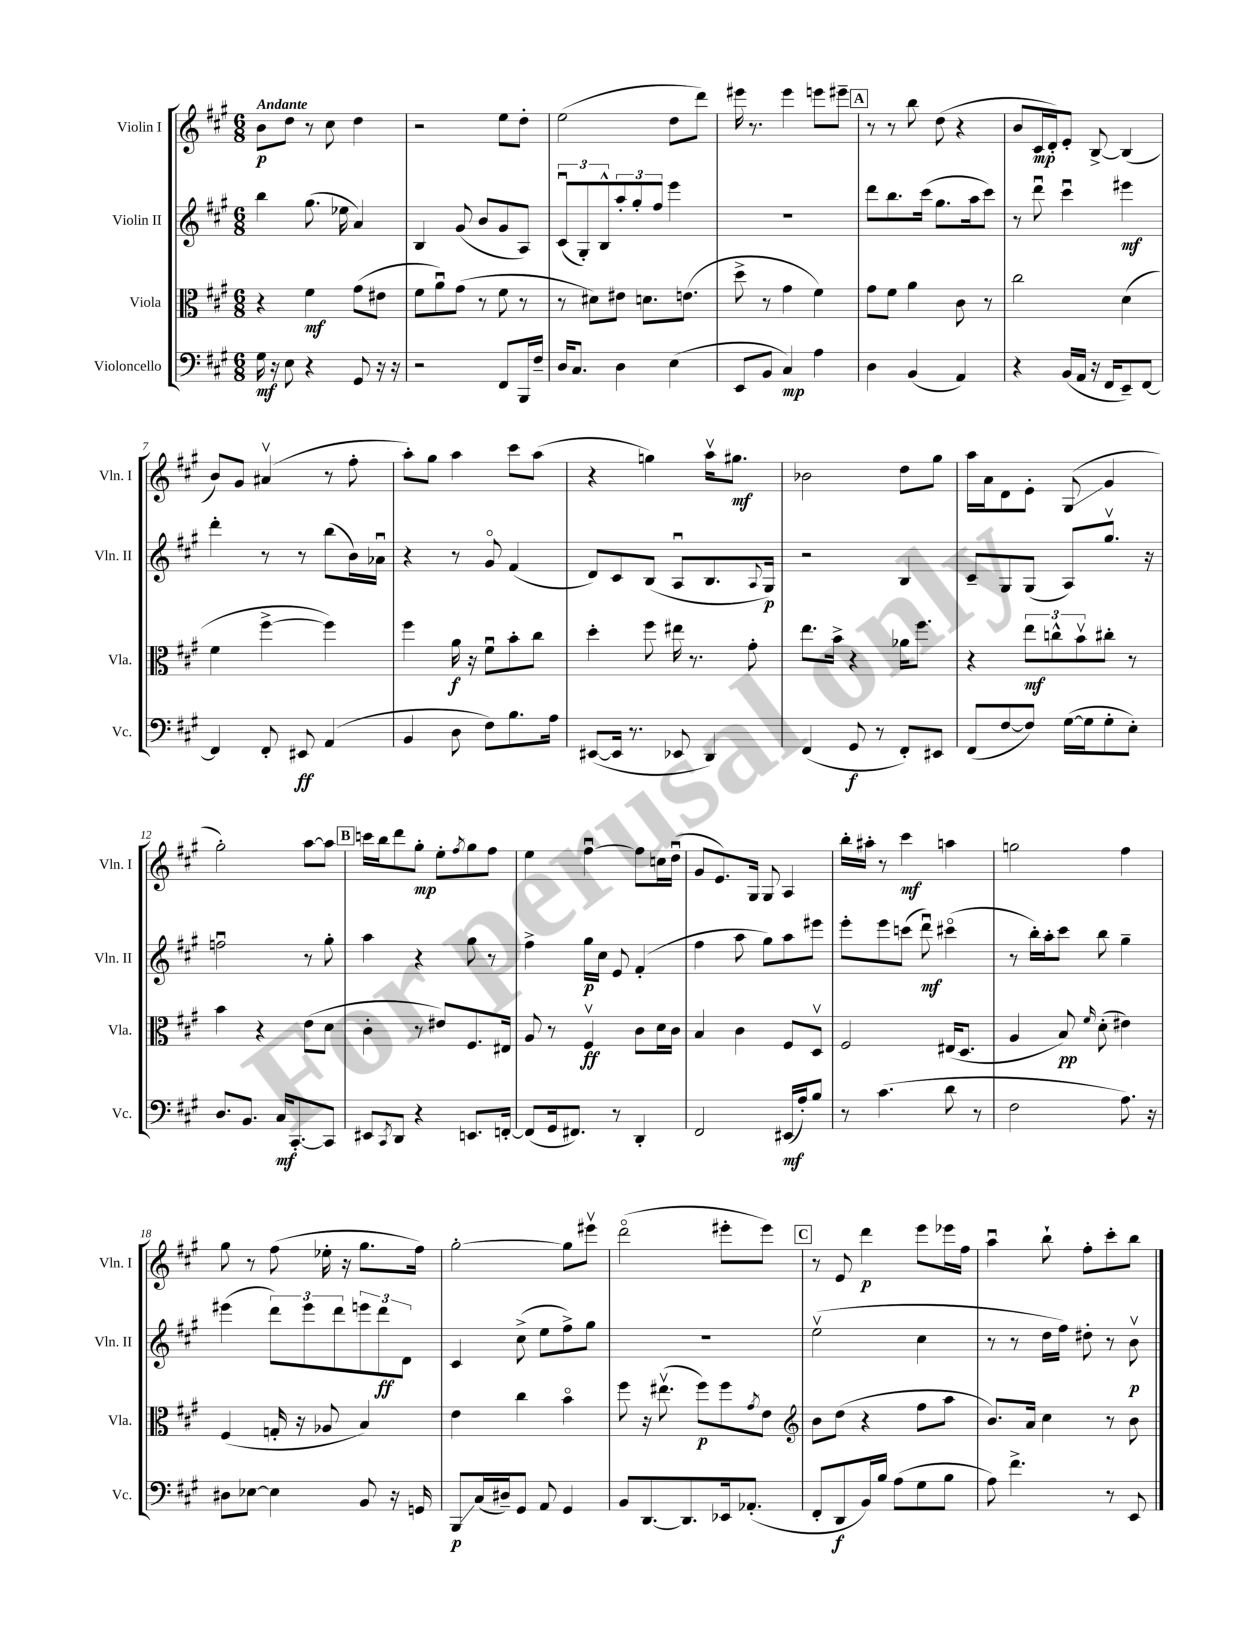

**kern	**kern	**kern	**kern
*staff4	*staff3	*staff2	*staff1
*clefF4	*clefC3	*clefG2	*clefG2
*k[f#c#g#]	*k[f#c#g#]	*k[f#c#g#]	*k[f#c#g#]
*M6/8	*M6/8	*M6/8	*M6/8
16G#\	4r	4bb\	8b\L
16r	.	.	.
8E\	.	.	8dd\J
4r	4f#\	(8.gg#\	8r
.	.	.	8cc#\
.	.	16ee-\	.
8GG#/	(8g#\L	4a/)	4dd\
16r	8e#\J	.	.
16r	.	.	.
=	=	=	=
2r	8f#\L	4B/	2r
.	8au\)	.	.
.	(8g#\J	(8g#/	.
.	8r	8b/L	.
8FF#/L	8f#\	8g#/	8ee\L
16BBB/L	8r	8A/J)	8dd'\J
16F#~/JJ	.	.	.
=	=	=	=
16D/LK	8r	(12c#u/L	(2ee\
8.C#/J	.	.	.
.	.	12G#'/)	.
.	8d#\L)	.	.
.	.	12B^^/	.
4D\	8e#\J	12aa'/	.
.	.	12gg#'/	.
.	8.d\L	.	.
.	.	12ff#/J	.
(4E\	.	4eee\	8dd\L
.	(8.e\J	.	.
.	.	.	8ddd\J)
=	=	=	=
8EE/L	8dd^\	2.r	16eee#\
.	.	.	8.r
8BB/J	8r	.	.
4C#/)	4g#\	.	4eee#\
4A\	4f#\)	.	8eee\L
.	.	.	8eee#~\J
=	=	=	=
4D\	8g#\L	8ddd\L	8r
.	8f#\J	8.bb\	8r
(4BB/	4a\	.	8bb\
.	.	(16ccc#\Jk	.
.	.	8.gg#\L	(8dd\
4AA/)	8c#\	.	4r
.	.	16aa\k	.
.	8r	8ccc#\J)	.
=	=	=	=
4r	2cc#\	8r	8b/L
.	.	8dddu\	16c#/L
.	.	.	16d'/J)
(16BB/LL	.	4ccc#u\	8e'/J
16AA/JJ	.	.	.
16r	.	.	[8B^/
16FF#/LK	.	.	.
8EE~/)	(4d\	4eee#\	(4B/]
[8FF#/J	.	.	.
=	=	=	=
4FF#/]	4f#\	4ddd'\	8b/L)
.	.	.	8g#/J
8FF#'/	[4ff#^\	8r	(4a#v/
8EE#/	.	8r	.
(4AA/	4ff#\])	(8bb\L	8r
.	.	16b\L)	8ff#'\
.	.	16a-u\JJ	.
=	=	=	=
4BB/	4ff#\	4r	8aa'\L)
.	.	.	8gg#\J
8D\	16a\	8r	4aa\
.	16r	.	.
8F#\L)	8f#u\L	8g#o/	.
8.B\	8b'\	(4f#/	8ccc#\L
.	8cc#\J	.	(8aa\J
16A\Jk	.	.	.
=	=	=	=
([8EE#/L	4dd'\	8d/L)	4r
16EE#/]Jk	.	8c#/	.
8.r	.	.	.
.	8ff#\	(8B/J	4gg\)
8EE-/	16ee#\	8Au/L	.
.	8.r	.	.
4DD/)	.	8.B/	16aav\LK
.	.	.	8.gg#\J
.	8g#'\	.	.
.	.	8qqA/	.
.	.	16G#/Jk)	.
=	=	=	=
(4FF#/	8.ee\L	2r	2b-\
.	16b^\Jk	.	.
8GG#/	4r	.	.
8r	.	.	.
8FF#'/L)	16a-\LK	4B/	8dd\L
.	8.ff#\J	.	.
8EE#/J	.	.	8gg#\J
=	=	=	=
(8FF#/L	4r	8c#~/L	16aa\LL
.	.	.	16a\J
[8F#/	.	8G#/	8d\
8F#/]J)	12ee\L	(8G#/J	8e'\J
.	12cc^^\	.	.
([16G#\LL	.	8A/L)	(8G#/
.	12bv\	.	.
16G#\]J	.	.	.
8G#'\	8cc#'\J	8.gg#v/J	4g#/
8E'\J)	8r	.	.
.	.	16r	.
=	=	=	=
8.D/L	4b\	2ffu\	2gg#'\)
8.BB/J	.	.	.
.	4r	.	.
16C#/LK	.	.	.
[8.CC#'/	.	.	.
.	(8e\L	8r	[8aa\L
8CC#/]J	8d\J	8gg#'\	8aa\]J
=	=	=	=
8EE#/L	4c#'\	4aa\	16ccc\LL
.	.	.	16bb\J
8qCC#/	.	.	.
8DD/J	.	.	8ddd\
4r	8r	4r	8gg#'\J
.	8e#/L)	.	8ee'\L
.	.	.	8qff#/
8.EE/L	8.F#/	8gg#\	8gg#\
.	.	8r	8ff#\J
[16FF'/Jk	16E#/Jk	.	.
=	=	=	=
(8FF/]L	8A/	4ff#^\	4ee\
16GG#/k	8r	.	.
8.FF#/J)	.	.	.
.	4F#v/	16gg#\LL	[4ff#u\
.	.	16cc#\JJ	.
8r	.	8e/	.
4DD'/	8c#\L	(4f#'/	8ff#\]L
.	16d\L	.	16cc\L
.	16c#\JJ	.	(16ddu\JJ
=	=	=	=
2FF#/	4B/	4ff#\	8g#/L
.	.	.	8.e/)
.	4c#\	8aa\	.
.	.	.	16G#/Jk
.	.	8gg#\L)	8G#/
(16EE#/LL	8F#/L	8aa\	4A/
16A'/J)	.	.	.
8B/J	8Dv/J	8eee#\J	.
=	=	=	=
8r	2F#/	8eee'\L	16bb'\LL
.	.	.	16aa#'\JJ
(4.c#\	.	8eee\	8r
.	.	(8ccc\J	4ccc#\
.	.	8dddu\)	.
8d\	(16E#/LK	(4ccc#o\	4aa\
.	8.D/J	.	.
8r	.	.	.
=	=	=	=
2F#\	4A/	8r	2gg\
.	.	16bb'\LL)	.
.	.	16aa'\J	.
.	8B/)	8ccc#\J	.
.	16qqf#/	.	.
.	(8d'\	8bb\	.
8.A\)	4e#\)	4gg#~\	4ff#\
16r	.	.	.
=	=	=	=
8D#\L	(4F#/	(4eee#\	8gg#\
[8E-\J	.	.	8r
4E-\]	16G'/	12ddd\L)	(8ff#\
.	16r	.	.
.	.	12eee#\	.
.	8A-/	.	16ee-'\
.	.	12ddd\	.
.	.	.	16r
8BB/	4B/)	12eee\	8.gg#\L
.	.	12ddd\	.
16r	.	.	.
.	.	12d\J	.
16GG/	.	.	16ff#\Jk)
=	=	=	=
8BBB/L	4e\	4c#/	[2gg#'\
(16C#/L	.	.	.
16D#~/J)	.	.	.
8GG#/J	4cc#\	(8cc#^\	.
8AA/	.	8ee\L	.
4GG#/	4bo\	8ff#^\)	8gg#\]L
.	.	8gg#\J	8eee#v\J
=	=	=	=
8BB/L	8ff#\	2.r	(2dddo\
[8.DD/	16r	.	.
.	(8.ee#v\	.	.
8.DD/]	.	.	.
.	8ff#\L)	.	.
16EE-/k	8ff#\	.	8eee#'\L
(8.AA-'/J	.	.	.
.	8qg#/	.	.
.	8e\J	.	8eee#\J)
=	=	=	=
*	*clefG2	*	*
8FF#'/L	8b\L	(2eev\	8r
8DD/	(8dd\J	.	8e/
16BB/L)	4r	.	4ddd\
16B/JJ	.	.	.
(8A\L	.	.	.
8G#\	8ff#\L	4cc#\	8eee\L
8B\J	8aa\J	.	16eee-\L
.	.	.	16ff#\JJ
=	=	=	=
8A\)	8.b/L)	8r	4aau\
4.f#^\	.	8r	.
.	16a/Jk	.	.
.	4cc#\	16dd\LL	8bb`\
.	.	16ff#\JJ)	.
.	.	8dd#'\	8ff#'\L
8r	8r	8r	8ccc#'\
8EE/	8b\	8bv\	8bb\J
==	==	==	==
*-	*-	*-	*-
